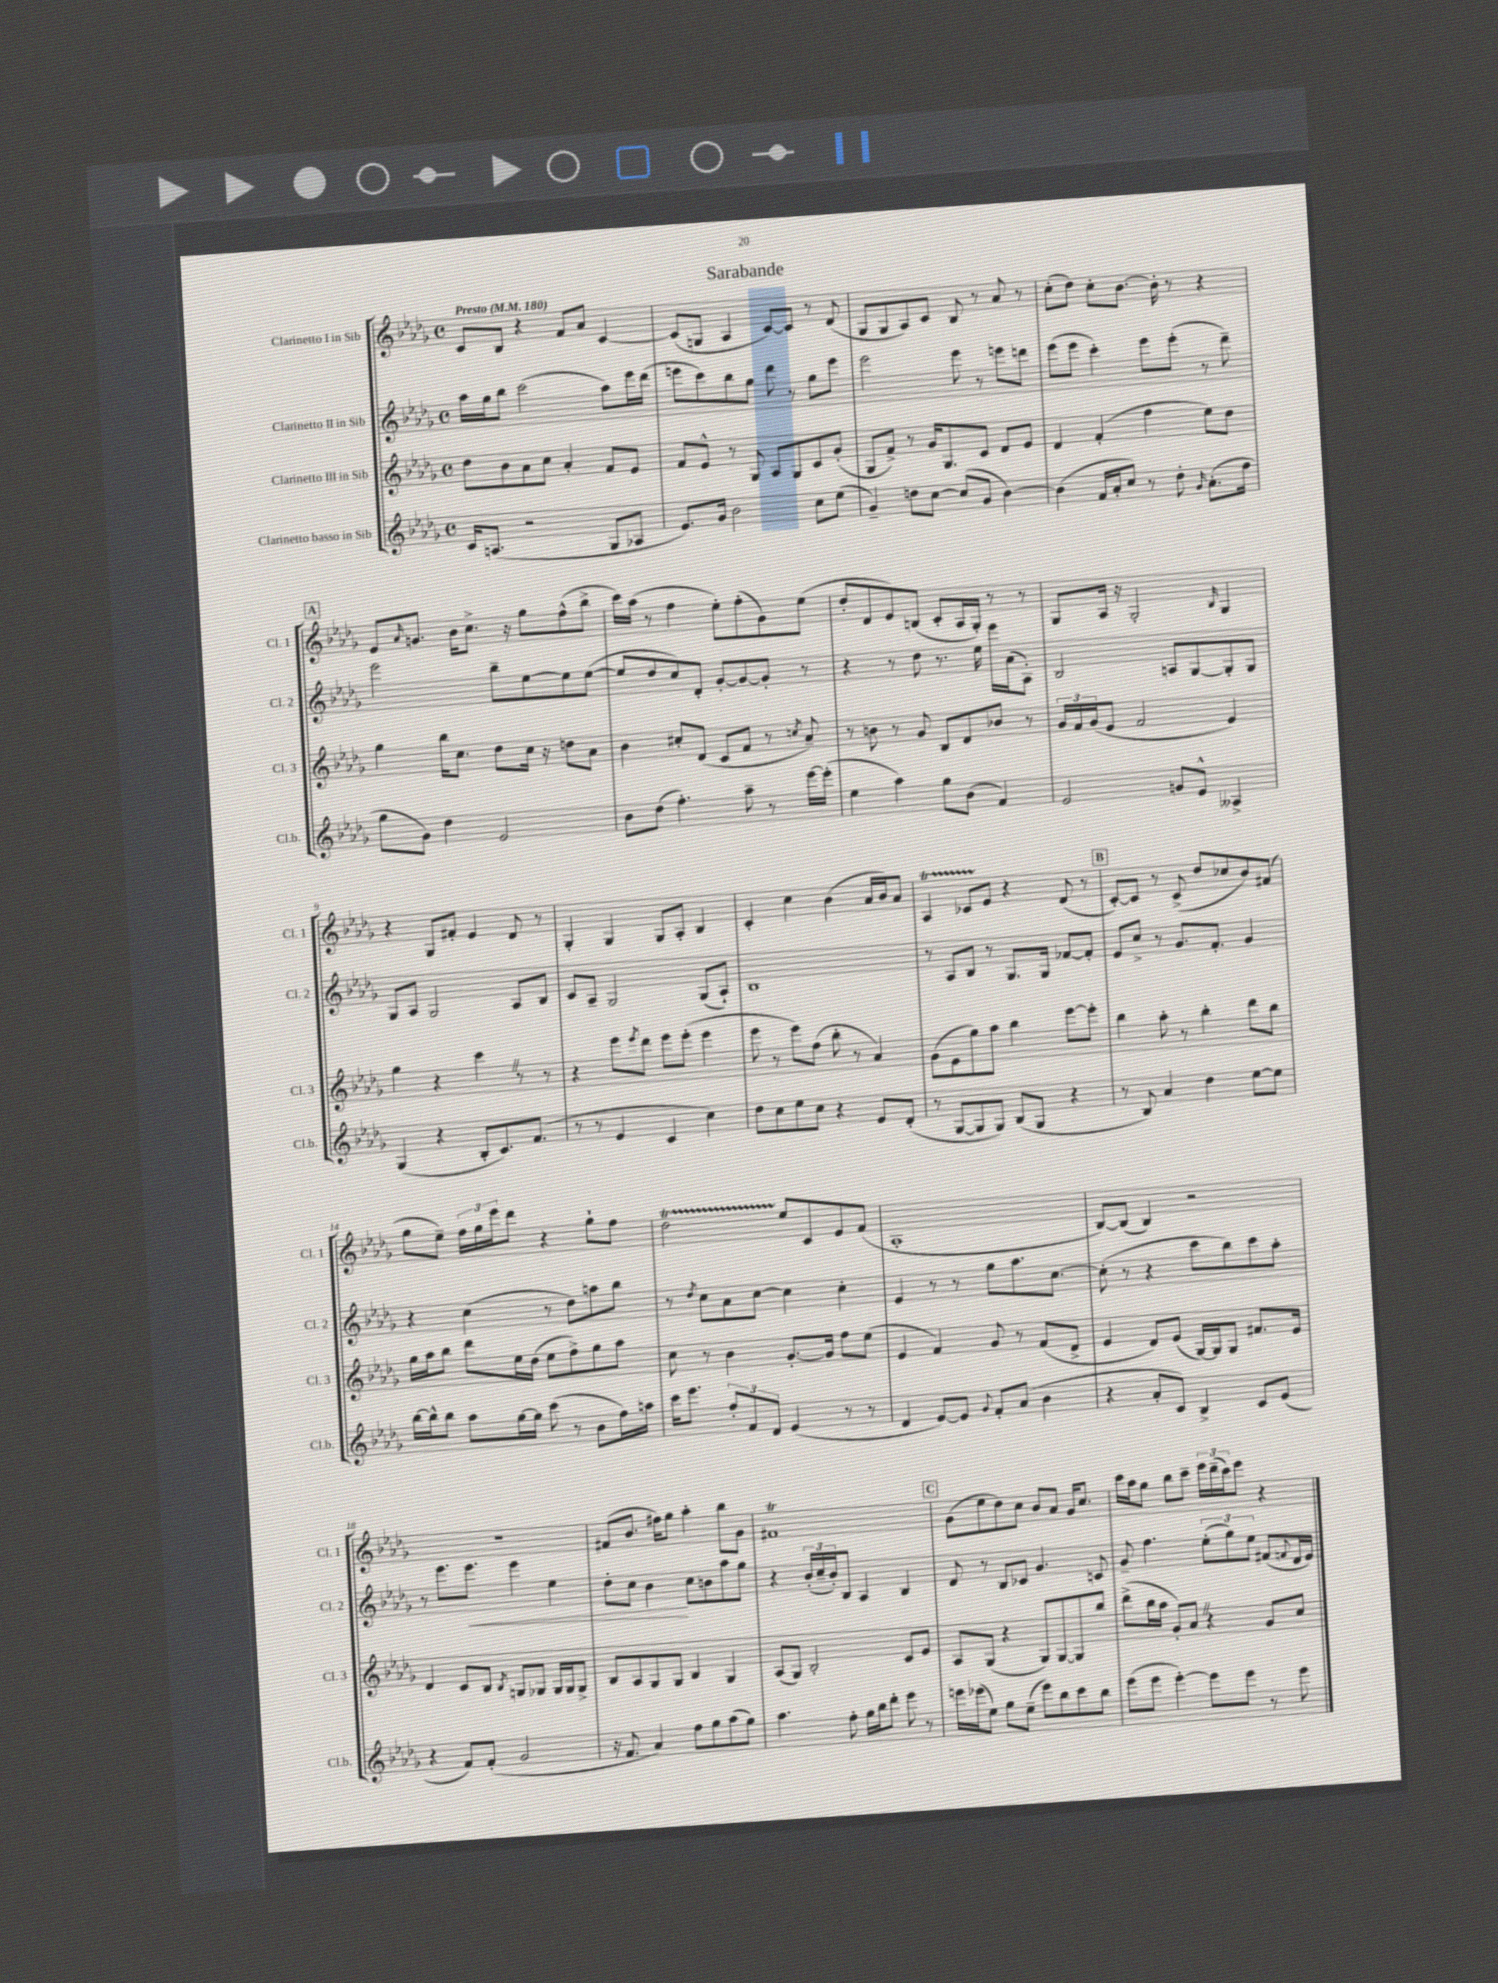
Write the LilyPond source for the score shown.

\header { title = "Sarabande" }
<<
\new StaffGroup <<
\new Staff = "s0" \with { instrumentName = "Clarinetto I in Sib" shortInstrumentName = "Cl. 1" } {
    \clef treble \key des \major \defaultTimeSignature \time 4/4 \tempo "Presto" 4 = 180
    c'8 bes8 r4 f'8 aes'8 c'4~ |
    c'8( g8 aes4 c'8~) c'8 r8 des'8( |
    ges8 ges8 aes8) c'8 bes8 r8 aes'8 r8 |
    c''8-.( des''8) c''8-. bes'8.~ bes'16-. r8 r4 |
    \mark \markup { \box "A" } ees'8 \grace { aes'16 } g'8. bes'16 c''8.-> r16 ges''8 f''8-^( bes''8-> |
    c'''16) aes''16( r8 f''4 ees''8-.) f''8-.( ges'8) ees''8( |
    des''8-. des'8 ees'8) b8( c'8-. aes16 ges16-.) r8 r8 |
    ges8 aes16 r16 ges2-. \grace { bes16 } ges4 |
    r4 ges8 fis'8-. ees'4 des'8 r8 |
    ges4-. ges4 ges8 aes8-. bes4 |
    c'4-. c''4 bes'4( aes'16 bes'16) aes'8 |
    aes4\startTrillSpan ces'8 ees'8\stopTrillSpan r4 des'8( r8 |
    \mark \markup { \box "B" } c'8~-.) c'8 r8 c'8->( des''8 ces''8 bes'8) fis'8( |
    ges''8 ees''8--) \tuplet 3/2 { f''16 ges''16 ees'''16 } des'''8 r4 ges''8-! f''8 |
    des''2\startTrillSpan ees''8\stopTrillSpan c'8 ees'8 f'8( |
    aes1-. |
    bes8~) bes8( bes4) r2 |
    R1 |
    fis'8( bes'8. fis''16) ges''8 aes''4-. bes''8 ges'8 |
    fis'1\trill |
    \mark \markup { \box "C" } ges'8( ees''8 des''8) c''8 bes'8 aes'8 ges'16 c''8. |
    c'''16 aes''16 ges''8 bes''8 c'''8-- \tuplet 3/2 { ees'''16 des'''16--( c'''16) } ees'''8 r4 \bar "|." |
}
\new Staff = "s1" \with { instrumentName = "Clarinetto II in Sib" shortInstrumentName = "Cl. 2" } {
    \clef treble \key des \major \defaultTimeSignature \time 4/4
    aes''16 ges''16 bes''8 c'''2( aes''8) ees'''16 des'''16( |
    e'''8 c'''8) bes''8 ges''8 des'''8 r8 ges''8 e'''8 |
    ees'''2 ees'''8 r8 e'''8 d'''8 |
    ees'''8( ees'''8 c'''4-.) ees'''8 ees'''8-.( r8 des'''8--) |
    \mark \markup { \box "A" } ees'''2 bes''8-- ees''8~ ees''8 ees''8~( |
    ees''8 des''8 c''8) des'8-. ges'8~-. ges'8~ ges'8-. r8 |
    r4 r8 des''8 r8. ees''16 ees'''16 aes'16( aes8-.) |
    bes2 a8 ges8~ ges8-. ges8 |
    ges8 aes8 ges2 aes8 bes8 |
    c'8 aes8-- ges2 ges8( aes8-!) |
    bes1 |
    r8 aes8 bes8 r8 ges8. ges16 fes'8~ fes'8-. |
    \mark \markup { \box "B" } ees'8 c''8-> r8 ges'8. f'8.-. ges'4 |
    r4 c''4( r8 des''8) a''8 bes''8 |
    r8 \acciaccatura { des''8 } c''8 aes'8 c''8~ c''4 c''4-. |
    ees'4 r8 r8 ges''8 aes''8. c''8.~ |
    c''8-.( r8 r4 c'''8 bes''8) c'''8 aes''8-. |
    r8 ees'''8. ees'''8.\< ees'''4 ees''4 |
    des''8-. c''8 bes'4\! c''8 b'8 aes''8 ges''8 |
    r4 \tuplet 3/2 { bes'16-.( c''16-- bes'16-.) } bes8 aes4 bes4 |
    \mark \markup { \box "C" } des'8 r8 bes8 ces'8 ges'4. c'8 |
    ges'8-- f''4. \tuplet 3/2 { ees''8-.( ges''8) ees''8 } fis'8( \appoggiatura { f'8 } des'16 ees'16) \bar "|." |
}
\new Staff = "s2" \with { instrumentName = "Clarinetto III in Sib" shortInstrumentName = "Cl. 3" } {
    \clef treble \key des \major \defaultTimeSignature \time 4/4
    des''8 bes'8 aes'8 c''8 aes'4-. f'8 ees'8 |
    f'8 ees'8-^ r8 ges8 aes8 ges8 c'8 ges'8-.( |
    ges8 f'8->) r8 ges'16 ges8. c'8 des'8 ees'8 |
    des'4 f'4-.( f''4 ees''8) des''8 |
    \mark \markup { \box "A" } ges''4 bes''16 c''8. des''8 c''16 r16 d''8 aes'8 |
    bes'4 cis''8-. des'8( c'8 f'8 r8 \acciaccatura { c''8 } aes'8--) |
    r8 b'8 r8 ges'8 bes8 des'8 bes'8 r8 |
    \tuplet 3/2 { ges'16 f'16 ges'16( } ees'8 f'2 ees'4) |
    ges''4 r4 c'''4 \once \override BreathingSign.text = \markup { \musicglyph "scripts.caesura.straight" } \breathe r8 r8 |
    r4 ees'''8 \acciaccatura { ees'''8 } des'''8 ees'''8 ees'''8-.( ees'''4 |
    ees'''8 r8 ees'''8) f''8( bes''8-. r8 aes'4) |
    ges'8( ees'8 ges''8) aes''8 bes''4 ees'''8~ ees'''8-. |
    \mark \markup { \box "B" } bes''4 aes''8-. r8 bes''4-. des'''8 bes''8 |
    ges''16 aes''16 bes''8 des'''8 ees''16 des''16( ees''8 f''8->) ges''8 aes''8 |
    c''8 r8 bes'4 ges'8.~-. ges'16 f''8 ees''8( |
    ees'4 f'4) ges'8 r8 f'8( des'8-> |
    ees'4 des'8) ees'8( ges16~) ges16 ges8 fis'8. ees'16 |
    des'4 c'8 bes8 \acciaccatura { bes8 } g8 ges8 ges16 ges16 ges8-> |
    bes8 aes8 ges8 ges8 bes4 ges4 |
    aes8( ges8) bes2-. c'8 ees'8 |
    \mark \markup { \box "C" } aes8 ges8( r4 ges8) ges8~ ges8 bes''8 |
    des'''8->( bes''16 aes''16 ges'8-.) aes'8 \once \override BreathingSign.text = \markup { \musicglyph "scripts.caesura.straight" } \breathe r4 ges'8 c''8 \bar "|." |
}
\new Staff = "s3" \with { instrumentName = "Clarinetto basso in Sib" shortInstrumentName = "Cl.b." } {
    \clef treble \key des \major \defaultTimeSignature \time 4/4
    c'16 a8.( r2 ges8 aes8 |
    ees'8.) ges'16 bes'2 c''8 ees''8( |
    ges'4--) d''8 c''8~ c''8( ges'8 bes'4~) |
    bes'4( f'16 aes'16-. c''8) r8 des''8-. \grace { ges'16 } aes'8.-.( f''16 |
    \mark \markup { \box "A" } ges''8 ges'8) des''4 ees'2 |
    bes'8 des''8( f''4.-.) aes''8-- r8 ees'''16~ ees'''16-.( |
    ees''4 aes''4) ges''8 bes'8( f'4) |
    ees'2 g'8 ees'8-^ aeses4-> |
    ges4( r4 bes8-. c'8.) f'8.( |
    r8 r8 ees'4 c'4 c''4) |
    des''8 c''8 ees''8 c''8 r4 ees'8 des'8-.( |
    r8 ges8~ ges8 ges8) bes8( ges8 r4 |
    \mark \markup { \box "B" } r8 bes8) aes'4 des''4 ees''8~ ees''8 |
    bes''16~ bes''16-^ bes''8 aes''8 ges''16~ ges''16 c'''8( r8 bes'8 f''16) a''16 |
    c'''16 ees'''8. \tuplet 3/2 { f''8-. f'8 des'8 } ees'4( r8 r8 |
    des'4 ees'8~) ees'8 \appoggiatura { ges'8 } f'8-. aes'8( bes'4 |
    r4 aes'8-. c'8) bes4-> c'8 ees'8( |
    r4 f'8) f'8-.( ges'2 |
    r16 f'8. aes'4) f''8 ges''8 aes''8( ges''8) |
    aes''4. f''8-. ges''16 bes''16 des'''8-. ees'''8 r8 |
    \mark \markup { \box "C" } e'''16 ees'''16( ees''8) ges''8 ees''8--( ees'''8) bes''8 c'''8 bes''8 |
    ees'''8( ees'''8 ees'''4~-.) ees'''8 ees'''8 r8 ees'''8 \bar "|." |
}
>>
>>
